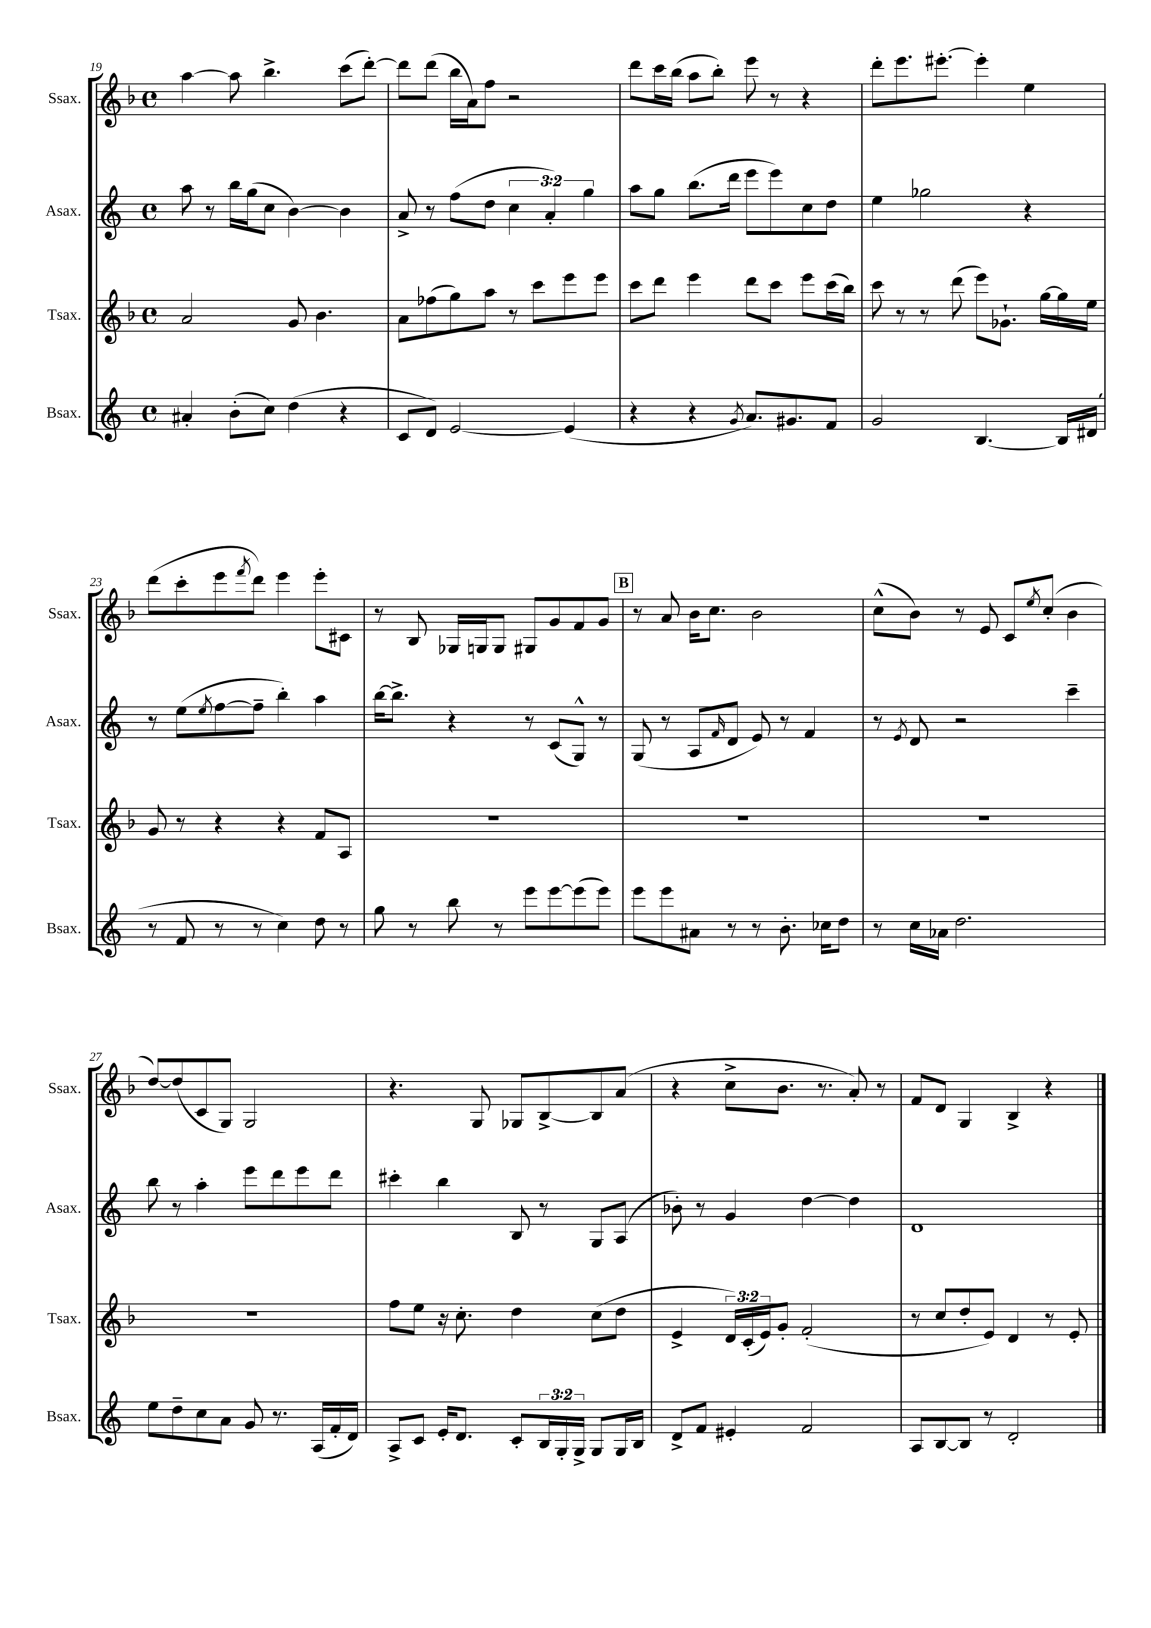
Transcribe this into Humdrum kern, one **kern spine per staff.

**kern	**kern	**kern	**kern
*staff4	*staff3	*staff2	*staff1
*clefG2	*clefG2	*clefG2	*clefG2
*k[]	*k[b-]	*k[]	*k[b-]
*M4/4	*M4/4	*M4/4	*M4/4
*met(c)	*met(c)	*met(c)	*met(c)
4a#'	2a	8aa	[4aa
.	.	8r	.
(8b'	.	16bb	8aa]
.	.	(16gg	.
8cc)	.	8cc	4.bb-^
(4dd	8g	[4b)	.
.	4.b-	.	.
4r	.	4b]	(8ccc
.	.	.	[8ddd')
=	=	=	=
8c	8a	8a^	8ddd]
8d)	(8ff-	8r	(8ddd
[2e	8gg)	(8ff	16bb-
.	.	.	16a)
.	8aa	8dd	8ff
.	8r	6cc	2r
.	8ccc	.	.
.	.	6a')	.
(4e]	8eee	.	.
.	.	6gg	.
.	8eee	.	.
=	=	=	=
4r	8ccc	8aa	8ddd
.	8ddd	8gg	16ccc
.	.	.	(16bb-
4r	4eee	(8.bb	8aa
.	.	.	8bb-')
.	.	16ddd	.
8qg	.	.	.
8.a)	8ddd	8eee	8eee
.	8ccc	8eee)	8r
8.g#	.	.	.
.	8eee	8cc	4r
8f	(16ccc	8dd	.
.	16bb-)	.	.
=	=	=	=
2g	8ccc	4ee	8ddd'
.	8r	.	8.eee
.	8r	2gg-	.
.	.	.	[8.eee#'
.	(8ddd	.	.
[4.B	8eee)	.	4eee#']
.	8.g-`	.	.
.	.	4r	4ee
.	[16gg	.	.
16B]	16gg]	.	.
(16d#	16ee	.	.
=	=	=	=
8r	8g	8r	(8ddd
8f	8r	(8ee	8ccc'
.	.	8qee	.
8r	4r	[8ff	8eee
.	.	.	8qfff
8r	.	8ff~]	8ddd)
4cc)	4r	4bb')	4eee
8dd	8f	4aa	8eee'
8r	8A	.	8c#
=	=	=	=
8gg	1r	[16bb	8r
.	.	8.bb^]	.
8r	.	.	8B-
8bb	.	4r	16G-
.	.	.	16G
8r	.	.	8G
8eee	.	8r	8G#
[8eee	.	(8c	8g
(8eee]	.	8G^^)	8f
8eee)	.	8r	8g
=	=	=	=
8eee	1r	(8G	8r
8eee	.	8r	8a
8a#	.	8A	16b-
.	.	.	8.cc
.	.	16qqf	.
8r	.	8d	.
8r	.	8e)	2b-
8.b'	.	8r	.
.	.	4f	.
16cc-	.	.	.
8dd	.	.	.
=	=	=	=
8r	1r	8r	(8cc^^
.	.	8qe	.
16cc	.	8d	8b-)
16a-	.	.	.
2.dd	.	2r	8r
.	.	.	8e
.	.	.	8c
.	.	.	8qee
.	.	.	(8cc'
.	.	4ccc~	4b-
=	=	=	=
8ee	1r	8bb	[8dd)
8dd~	.	8r	(8dd]
8cc	.	4aa'	8c
8a	.	.	8G)
8g	.	8eee	2G
8.r	.	8ddd	.
.	.	8eee	.
(16A	.	.	.
16f'	.	8ddd	.
16d)	.	.	.
=	=	=	=
8A^	8ff	4ccc#'	4.r
8c	8ee	.	.
16e'	16r	4bb	.
8.d	8.cc'	.	.
.	.	.	8G
8c'	4dd	8B	8G-
24B	.	8r	[8B-^
24G'	.	.	.
24G^	.	.	.
8G	(8cc	8G	8B-]
16G	8dd	(8A	(8a
16B	.	.	.
=	=	=	=
8d^	4e^	8b-')	4r
8f	.	8r	.
4e#'	24d)	4g	8cc^
.	(24c'	.	.
.	24e)	.	.
.	8g'	.	8.b-
2f	(2f'	[4dd	.
.	.	.	8.r
.	.	4dd]	8a')
.	.	.	8r
=	=	=	=
8A	8r	1d	8f
[8B	8cc	.	8d
8B]	8dd'	.	4G
8r	8e)	.	.
2d'	4d	.	4B-^
.	8r	.	4r
.	8e'	.	.
==	==	==	==
*-	*-	*-	*-
